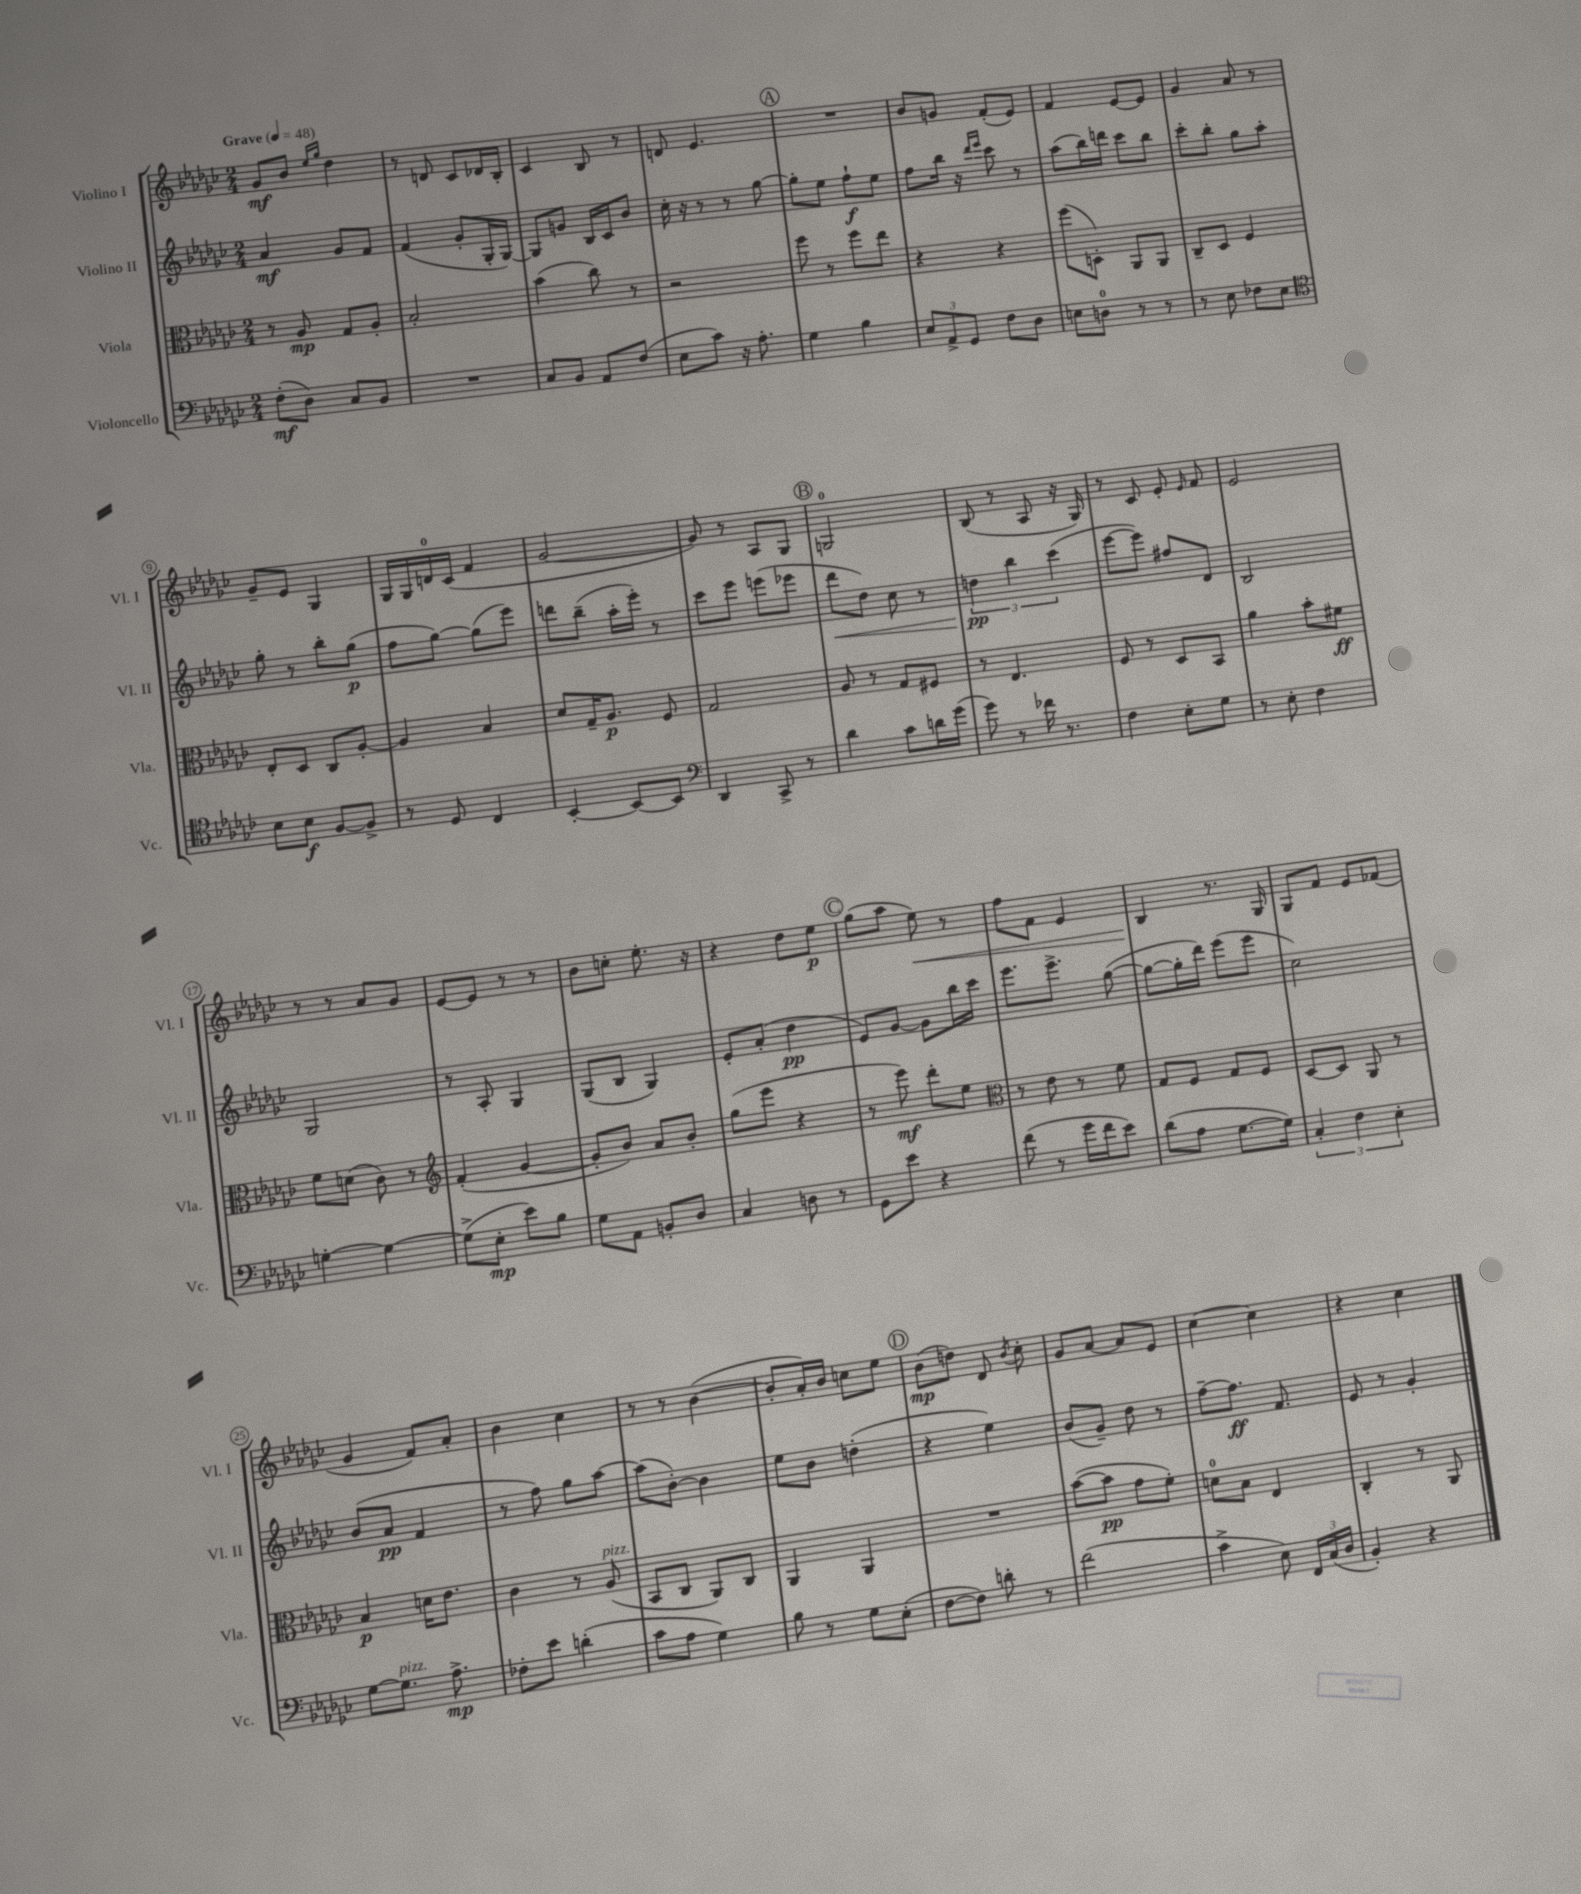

**kern	**kern	**kern	**kern
*staff4	*staff3	*staff2	*staff1
*clefF4	*clefC3	*clefG2	*clefG2
*k[b-e-a-d-g-c-]	*k[b-e-a-d-g-c-]	*k[b-e-a-d-g-c-]	*k[b-e-a-d-g-c-]
*M2/4	*M2/4	*M2/4	*M2/4
*MM48	*MM48	*MM48	*MM48
(8F'	8r	4a-	8g-
8D-)	8A-	.	8b-
.	.	.	16qqee-
.	.	.	16qqgg-
8C-	8G-	8g-	4dd-
8BB-	8A-'	8f	.
=	=	=	=
2r	2B-'	(4f	8r
.	.	.	8d
.	.	8g-'	8c-
.	.	16G-'	16d-
.	.	[16G-)	16B-'
=	=	=	=
8C-	(4b-	8G-]	4c-
8BB-	.	8g	.
8AA-	8cc-)	16B-	8B-
.	.	16c-	.
(8F	8r	8b-	8r
=	=	=	=
8E-	2r	16cc-'	8d
.	.	16r	.
8c-)	.	8r	4.e-
16r	.	8r	.
8.A-'	.	.	.
.	.	[8gg-	.
=	=	=	=
4G-	8ff	8gg-']	2r
.	8r	8ee-	.
4B-	8ff	8ff`	.
.	8ee-	8ee-	.
=	=	=	=
12E-	4r	8ff	8b-
12AA-^	.	.	.
.	.	16bb-	8g
12GG-	.	.	.
.	.	16r	.
.	.	16qqddd-	.
.	.	16qqeee-	.
8F	4r	8ccc-	(8f'
8D-	.	8r	8e-)
=	=	=	=
8E	(8ff	(8aa-	4f
8D	8D')	16bb-)	.
.	.	16ddd	.
8r	8AA-	8ccc-	[8e-
8r	8AA-	8bb-	8e-]
=	=	=	=
8r	8C-~	8ccc-'	4g-
8E-	8D-	8bb-'	.
8F-	4F	8gg-	8a-
8E-	.	8aa-'	8r
=	=	=	=
*clefC4	*	*	*
8B-	8E-'	8gg-'	8g-~
8B-	8D-	8r	8e-
[8F	8C-	8bb-'	4G-
8F^]	[8A-'	(8gg-	.
=	=	=	=
8r	4A-]	8ff	16G-
.	.	.	16G-
8D-	.	[8gg-)	16d
.	.	.	(16c-
4C-	4B-	(8gg-]	4f
.	.	8eee-)	.
=	=	=	=
[4BB-'	8d-	8ddd	[2g-
.	16G-~	(8bb-~	.
.	8.A-	.	.
8BB-_	.	16aa-'	.
.	.	16eee-')	.
8BB-]	8F	8r	.
=	=	=	=
*clefF4	*	*	*
4DD-	2G-	8ccc-	8g-])
.	.	8eee-	8r
8CC-^	.	(8eee	8A-
8r	.	8eee-	8G-
=	=	=	=
4d-	8A-	8ddd-	2G
.	8r	8dd-)	.
8c-	8G-	8cc-	.
16d	8F#	8r	.
(16g-	.	.	.
=	=	=	=
8g-)	8r	6dd	(8B-
8r	4.E-	.	8r
.	.	6bb-	.
16f-	.	.	8A-
8.r	.	.	.
.	.	(6ccc-	.
.	.	.	16r
.	.	.	16G-)
=	=	=	=
4F	8F	[8eee-	8r
.	8r	8eee-])	8c-
8E-'	8D-	8ff#	8e-'
.	.	.	16qqe-
8G-	8BB-	8d-	8f
=	=	=	=
8r	4a-	2B-	2e-
8E-'	.	.	.
4F	8b-'	.	.
.	8f#	.	.
=	=	=	=
[4G'	8f	2G-	8r
.	(8d	.	8r
4G_	8c-)	.	8a-
.	8r	.	8g-
=	=	=	=
*	*clefG2	*	*
(8G^]	(4f'	8r	[8e-
8E-'	.	8A-'	8e-]
8e-)	[4g-	4G-	8r
8B-	.	.	8r
=	=	=	=
8G-	8g-']	(8G-	8b-
8AA-	8b-)	8B-	8cc'
8BB'	8a-	4G-)	8.ee-'
8D-	8b-'	.	.
.	.	.	16r
=	=	=	=
4C-	(8gg-	8e-'	4r
.	8eee-	(8a-'	.
8D	4r	4dd-	8dd-
8r	.	.	8ee-
=	=	=	=
8GG-	8r	8e-)	(8gg-
8e-	8eee-)	[8g-	8aa-
4r	8ddd-'	8g-]	8ee-)
.	8ee-	16bb-	8r
.	.	16ccc-	.
=	=	=	=
*	*clefC3	*	*
(8f	8r	8.eee-	8ff
8r	8e-	.	8f
.	.	8.eee-^	.
16g-	8r	.	4e-
16f	.	.	.
8e-)	8f	([8gg-	.
=	=	=	=
(8d-	8G-	8gg-_	4B-
8A-	8F	16gg-']	.
.	.	16ddd-)	.
[8.G-	8G-	(8eee-	8.r
.	8F	8eee-	.
16G-])	.	.	16G-
=	=	=	=
6C-'	[8D-	2cc-)	8G-
.	8D-]	.	8f
6F	.	.	.
.	8AA-	.	8e-
6E-'	.	.	.
.	8r	.	(8f-
=	=	=	=
[8G-	4B-	(8b-	4g-
8.G-]	.	8a-	.
.	16d	4f	8f)
8.A-^	8.e-	.	.
.	.	.	8a-'
=	=	=	=
8F-'	4c-	8r	4b-
8e-	.	8ff)	.
(4d'	8r	8gg-	4cc-
.	(8A-	[8aa-	.
=	=	=	=
8c-	8BB-	(8aa-]	8r
8A-	8C-	[8b-')	8r
4G-)	8AA-)	4b-]	([4b-
.	8C-	.	.
=	=	=	=
8B-	4AA-	8ee-	8b-']
8r	.	8b-	16a-')
.	.	.	16b-
8G-	4AA-	(4dd'	8cc
(8E-'	.	.	8ee-
=	=	=	=
[8F	2r	4r	(8b-
8F])	.	.	8dd)
8d'	.	4ee-)	8d-
.	.	.	8qb-
8r	.	.	8cc-'
=	=	=	=
(2f	([8b-	(8b-	8g-
.	8b-]	8g-~)	[8a-
.	8g-	8dd-	8a-]
.	8f')	8r	8e-
=	=	=	=
4c-^	8d	[8ff~	[4cc-
.	8B-	8.ff]	.
8E-)	4E-	.	4cc-]
.	.	8.f	.
24FF	.	.	.
(24C-	.	.	.
24D-	.	.	.
=	=	=	=
4BB-')	4C-'	8e-	4r
.	.	8r	.
4r	8r	4g-'	4cc-
.	8AA-	.	.
==	==	==	==
*-	*-	*-	*-
